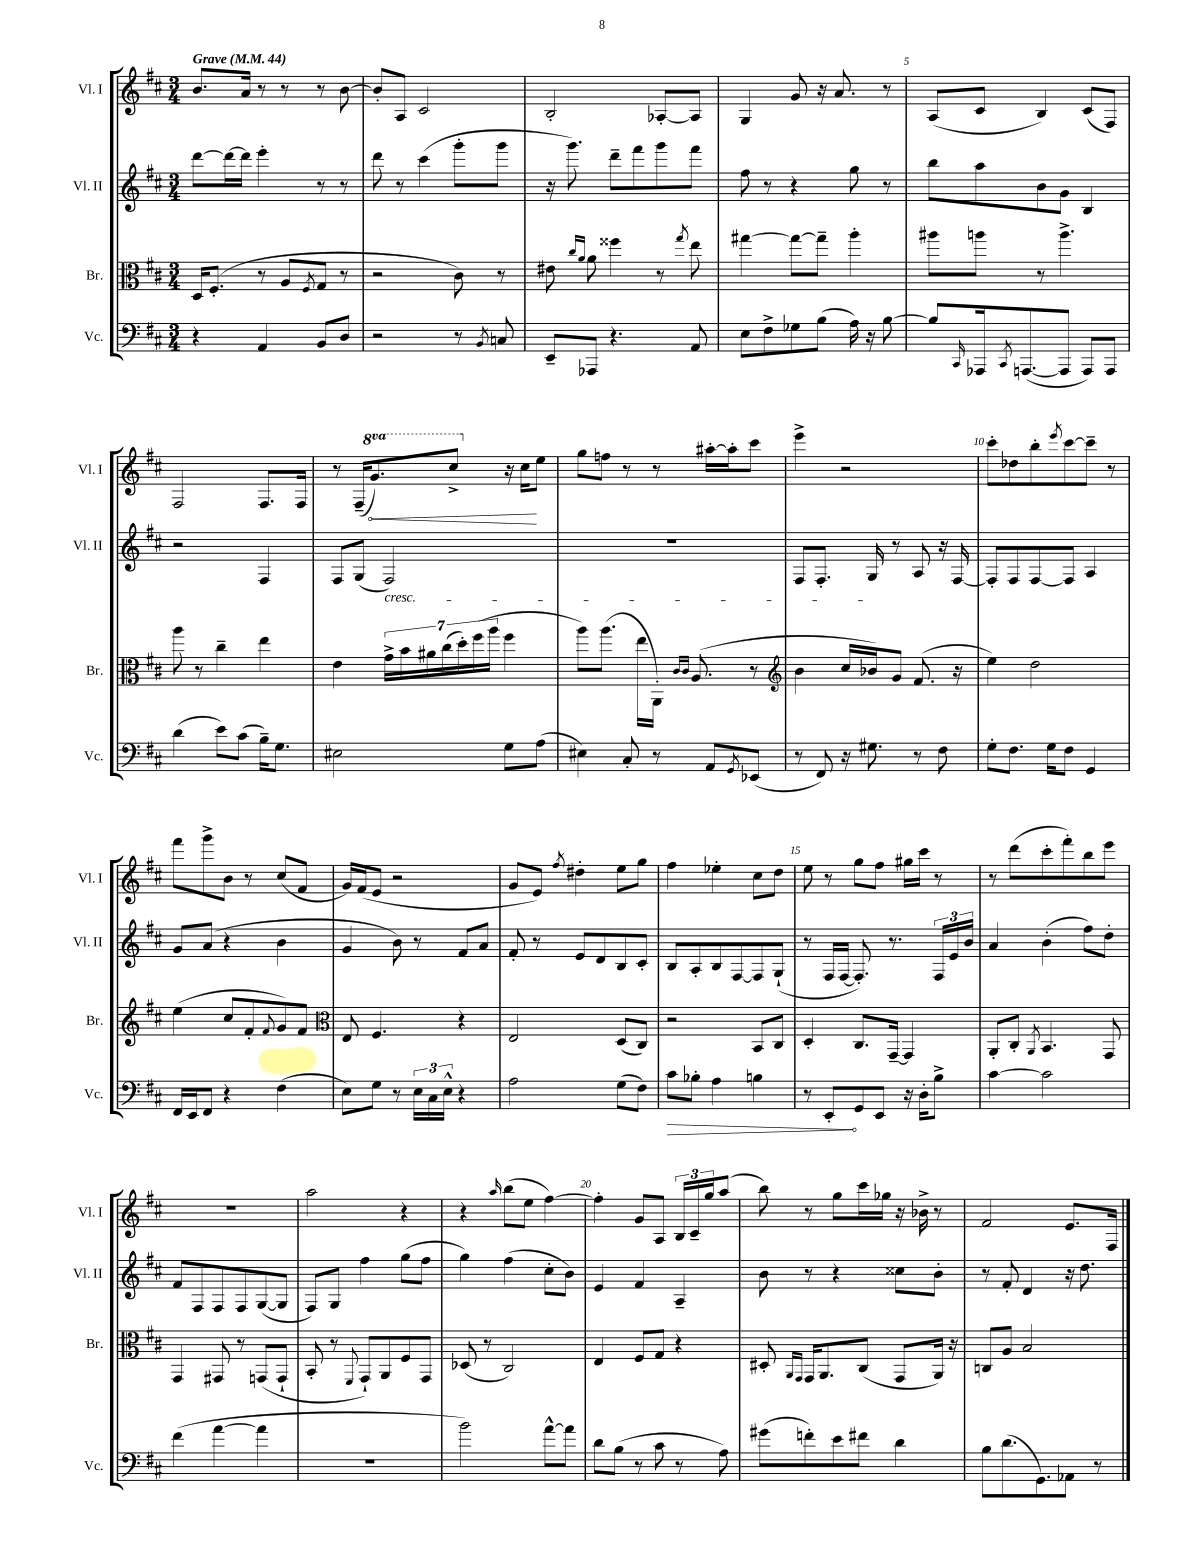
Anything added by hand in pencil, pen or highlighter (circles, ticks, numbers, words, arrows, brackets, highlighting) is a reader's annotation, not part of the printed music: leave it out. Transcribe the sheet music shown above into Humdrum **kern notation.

**kern	**kern	**kern	**kern
*staff4	*staff3	*staff2	*staff1
*clefF4	*clefC3	*clefG2	*clefG2
*k[f#c#]	*k[f#c#]	*k[f#c#]	*k[f#c#]
*M3/4	*M3/4	*M3/4	*M3/4
*MM44	*MM44	*MM44	*MM44
4r	16D	[8ddd	8.b
.	(8.F#'	.	.
.	.	16ddd_	.
.	.	16ddd]	16a
4AA	8r	4eee'	8r
.	8A	.	8r
.	8qF#	.	.
8BB	8G	8r	8r
8D	8r	8r	[8b
=	=	=	=
2r	2r	8ddd	8b']
.	.	8r	8A
.	.	(4ccc#	2c#
8r	8c#)	8ggg'	.
8qBB	.	.	.
8C	8r	8ggg	.
=	=	=	=
8EE~	8e#	16r	2B'
.	.	8.ggg)	.
.	16qqcc#	.	.
.	16qqa	.	.
8AAA-	8a	.	.
4.r	4ff##	8ddd~	.
.	.	8fff#	.
.	8r	8ggg	[8A-'
.	8qgg	.	.
8AA	8ee	8fff#	8A-]
=	=	=	=
8E	[4gg#	8ff#	4G
8F#^	.	8r	.
8G-	8gg#_	4r	8g
(8B	8gg#~]	.	16r
.	.	.	8.a
16A)	4aa'	8gg	.
16r	.	.	.
[8B	.	8r	8r
=	=	=	=
8B]	8aa#	8bb	(8A
16qqCC#	.	.	.
16AAA-	8aa	8aa	8c#
8qCC#	.	.	.
([8.AAA	.	.	.
.	8r	8b	4B)
8AAA]	4.aa^	8g	.
8AAA)	.	4B	(8c#
8AAA	.	.	8F#)
=	=	=	=
(4d	8aa	2r	2F#
.	8r	.	.
8e)	4cc#~	.	.
(8c#	.	.	.
16B~)	4ee	4F#	8.F#
8.G	.	.	.
.	.	.	16F#
=	=	=	=
2E#	4e	8F#	8r
.	.	(8G	(16F#~
.	.	.	8.gg)
.	28g^	2F#)	.
.	28b	.	.
.	28a#	.	.
.	(28cc#	.	.
.	.	.	8ccc#^
.	28dd')	.	.
.	(28ff#	.	.
.	28aa	.	.
8G	4ff#	.	16r
.	.	.	16cc#
(8A	.	.	8ee
=	=	=	=
4E#)	8aa)	2.r	8gg
.	(8.aa	.	8ff
8C#'	.	.	8r
.	16ee	.	.
8r	16AA')	.	8r
.	16qqc#	.	.
.	16qqc#	.	.
.	(8.A	.	.
8AA	.	.	[16aa#'
.	.	.	16aa#']
8qGG	.	.	.
(8EE-	8r	.	8ccc#
=	=	=	=
*	*clefG2	*	*
8r	4b	8F#	4eee^
8FF#)	.	8.F#'	.
16r	16cc#	.	2r
8.G#	16b-)	16G	.
.	8g	8r	.
8r	(8.f#	8A	.
8F#	.	16r	.
.	16r	[16F#	.
=	=	=	=
8G'	4ee)	8F#']	8ccc#'
8.F#	.	8F#	8dd-
.	2dd	[8F#	8bb'
16G	.	.	.
.	.	.	8qeee
8F#	.	8F#]	[8ccc#
4GG	.	4A	8ccc#~]
.	.	.	8r
=	=	=	=
16FF#	(4ee	8g	8fff#
16EE	.	.	.
8FF#	.	(8a	8ggg^
4r	8cc#	4r	8b
.	8f#'	.	8r
.	8qqf#	.	.
(4F#	8g)	4b	(8cc#
.	8f#	.	8f#
=	=	=	=
*	*clefC3	*	*
8E)	8E	4g	16g)
.	.	.	(16f#
8G	4.F#	.	8e
8r	.	8b)	2r
24E	.	8r	.
24C#	.	.	.
24E^^	.	.	.
4r	4r	8f#	.
.	.	8a	.
=	=	=	=
2A	2E	8f#'	8g
.	.	8r	8e)
.	.	.	8qff#
.	.	8e	4dd#'
.	.	8d	.
(8G	(8D	8B	8ee
8F#)	8C#)	8c#'	8gg
=	=	=	=
8c#	2r	8B	4ff#
8B-'	.	8A'	.
4A	.	8B	4ee-'
.	.	[8F#	.
4B	8BB	8F#]	8cc#
.	8C#	(8G`	8dd
=	=	=	=
8r	4D'	8r	8ee
8EE'	.	16F#	8r
.	.	[16F#	.
8GG	8.C#	8.F#'])	8gg
8EE	.	.	8ff#
.	[16GG~	8.r	.
16r	4GG]	.	16gg#
16D'	.	.	16ccc#
8B^	.	24F#	8r
.	.	24e	.
.	.	24b	.
=	=	=	=
[4c#	8AA'	4a	8r
.	8C#'	.	(8ddd
.	8qAA	.	.
2c#]	4.BB	(4b'	8ccc#'
.	.	.	8fff#')
.	.	8ff#)	8bb
.	8GG	8dd'	8eee
=	=	=	=
(4f#	4GG	8f#	2.r
.	.	8F#	.
[4a	8GG#	8F#	.
.	8r	8F#	.
4a]	(8GG	([8G	.
.	8GG`	8G]	.
=	=	=	=
2.r	8BB'	8F#)	2aa
.	8r	8G	.
.	8qqFF#	.	.
.	8GG`)	4ff#	.
.	8AA	.	.
.	8F#	(8gg	4r
.	8GG	8ff#	.
=	=	=	=
2b)	(8D-	4gg)	4r
.	8r	.	.
.	.	.	16qqaa
.	2C#)	(4ff#	(8bb
.	.	.	8ee
[8a^^	.	8cc#'	[4ff#)
8a]	.	8b)	.
=	=	=	=
8d	4E	4e	4ff#']
(8B	.	.	.
8r	8F#	4f#	8g
8c#	8G	.	8A
8r	4r	4A~	24B
.	.	.	24c#~
.	.	.	24gg
8A)	.	.	(8aa
=	=	=	=
(8g#	8D#'	8b	8bb)
.	16qqAA	.	.
.	16qqGG	.	.
8f')	16GG	8r	8r
.	8.AA	.	.
8e	.	4r	8gg
8f#	(8C#	.	16ccc#
.	.	.	16gg-
4d	8GG	8cc##	16r
.	.	.	16b-^
.	16AA)	8b'	8r
.	16r	.	.
=	=	=	=
8B	8C	8r	2f#
(8.d	8A	8f#'	.
.	2B	4d	.
8.GG)	.	.	.
8AA-	.	16r	8.e
.	.	8.dd	.
8r	.	.	.
.	.	.	16F#
==	==	==	==
*-	*-	*-	*-
